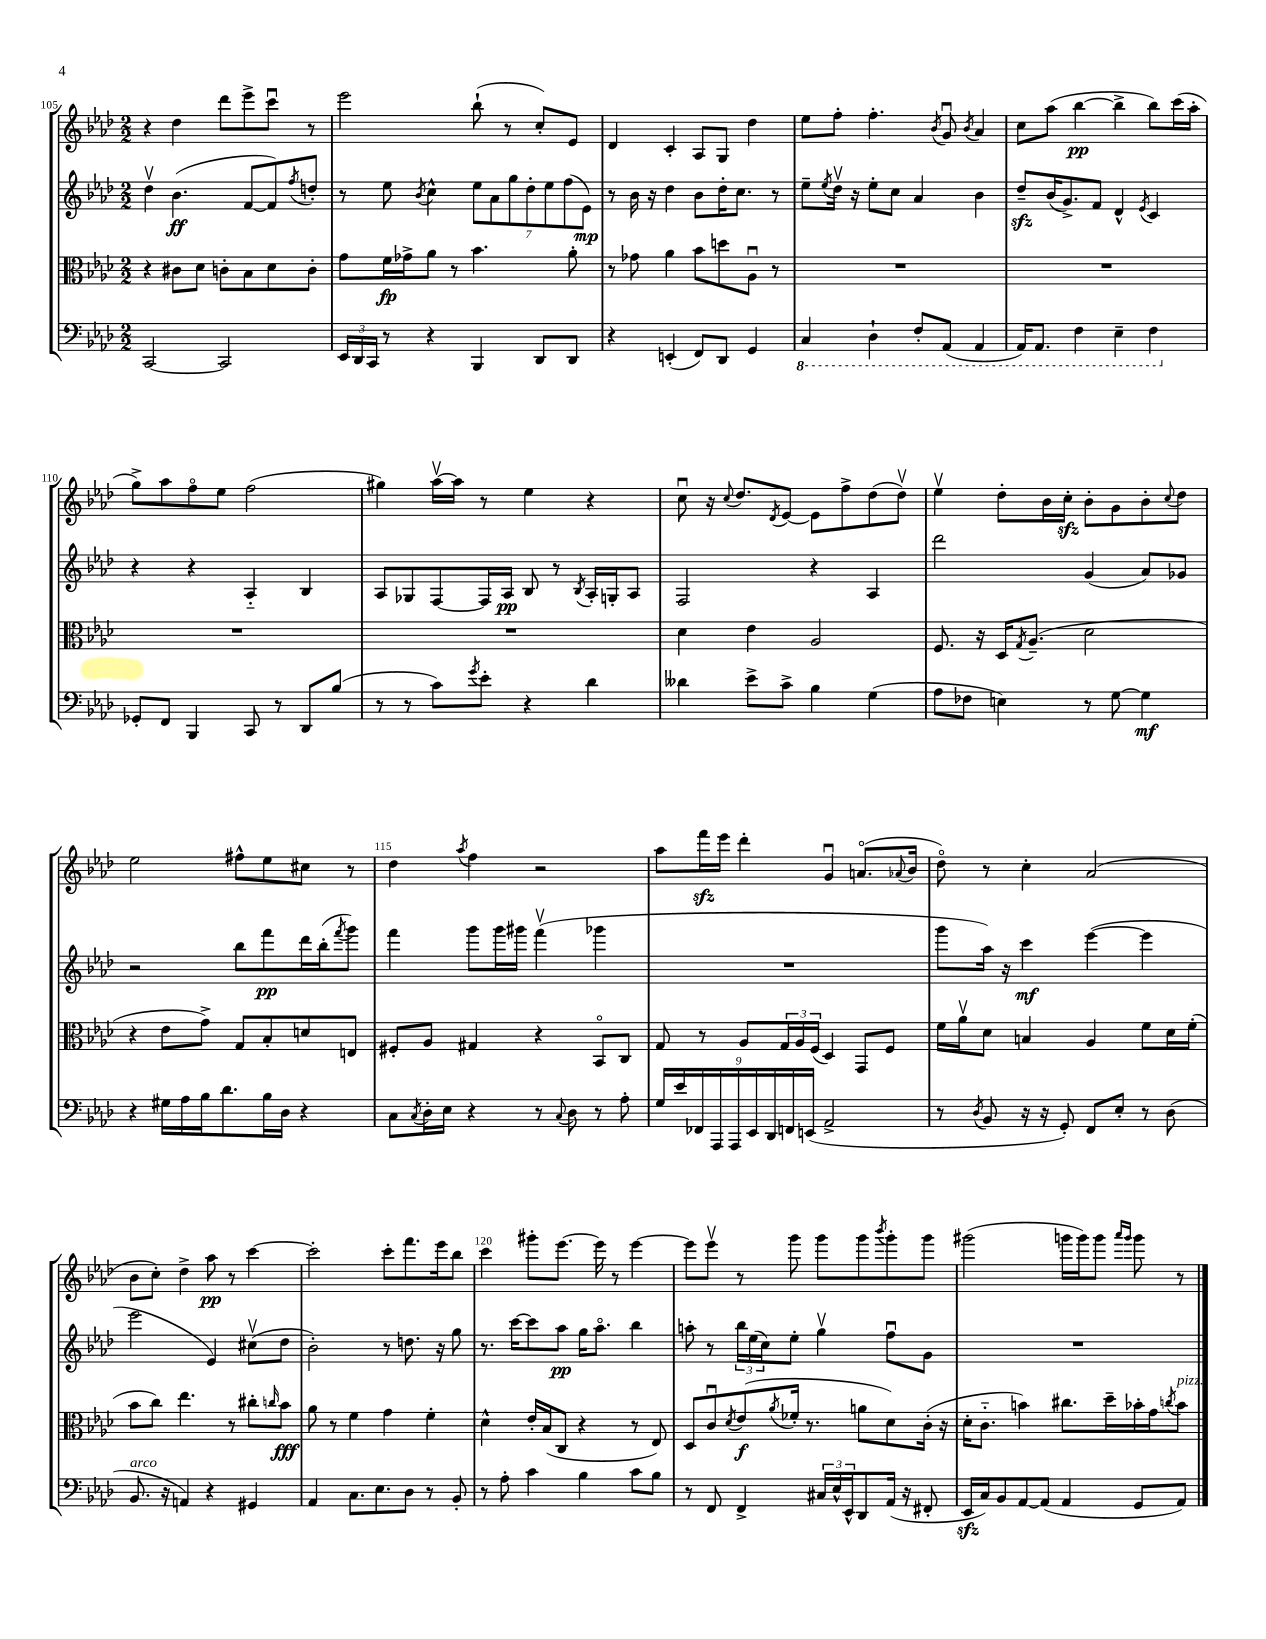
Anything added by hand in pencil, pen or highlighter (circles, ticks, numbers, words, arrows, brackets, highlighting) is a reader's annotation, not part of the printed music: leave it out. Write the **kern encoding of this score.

**kern	**kern	**kern	**kern
*staff4	*staff3	*staff2	*staff1
*clefF4	*clefC3	*clefG2	*clefG2
*k[b-e-a-d-]	*k[b-e-a-d-]	*k[b-e-a-d-]	*k[b-e-a-d-]
*M2/2	*M2/2	*M2/2	*M2/2
[2CC	4r	4dd-v	4r
.	8c#	(4.b-	4dd-
.	8d-	.	.
2CC]	8c'	.	8ddd-
.	8B-	[8f	8eee-^
.	8d-	8f])	8cccu
.	.	8qff	.
.	8c'	8dd'	8r
=	=	=	=
24EE-	8g	8r	2eee-
24DD-	.	.	.
24CC	.	.	.
8r	16f	8ee-	.
.	16g-^	.	.
.	.	8qb-	.
4r	8a-	4cc^^	.
.	8r	.	.
4BBB-	4.b-	14ee-	(8bb-`
.	.	14a-	.
.	.	.	8r
.	.	14gg	.
.	.	14dd-'	.
8DD-	.	.	8cc')
.	.	14ee-	.
.	.	(14ff	.
8DD-	8a-'	.	8e-
.	.	14e-)	.
=	=	=	=
4r	8r	8r	4d-
.	8g-	16b-	.
.	.	16r	.
(4EE'	4a-	4dd-	4c'
8FF)	8b-	8b-	8A-
8DD-	8dd	16dd-'	8G
.	.	8.cc	.
4GG	8A-u	.	4dd-
.	8r	8r	.
=	=	=	=
4CC	1r	8ee-~	8ee-
.	.	8qee-	.
.	.	16dd-v	8ff'
.	.	16r	.
4DD-`	.	8ee-'	4.ff'
.	.	8cc	.
8FF'	.	4a-	.
.	.	.	8qb-
(8AAA-	.	.	8gu
.	.	.	8qb-
4AAA-	.	4b-	4a-
=	=	=	=
16AAA-)	1r	8dd-~	8cc
8.AAA-	.	.	.
.	.	(16b-	(8aa-
.	.	8.g^)	.
4FF	.	.	[4bb-
.	.	8f	.
4EE-~	.	4d-^^	4bb-^]
.	.	8qe-	.
4FF	.	4c	8bb-)
.	.	.	(16ccc
.	.	.	16aa-'
=	=	=	=
8GG-'	1r	4r	8gg^)
8FF	.	.	8aa-
4BBB-	.	4r	8ffo
.	.	.	8ee-
8CC	.	4A-'~	(2ff
8r	.	.	.
8DD-	.	4B-	.
(8B-	.	.	.
=	=	=	=
8r	1r	8A-	4gg#)
8r	.	8G-	.
8c)	.	[8F	[16aa-v
.	.	.	16aa-]
8qg	.	.	.
8e-'	.	16F]	8r
.	.	16A-	.
4r	.	8B-	4ee-
.	.	8r	.
.	.	8qB-	.
4d-	.	16A-'	4r
.	.	16G'	.
.	.	8A-	.
=	=	=	=
4d--	4d-	2F	8ccu
.	.	.	16r
.	.	.	8qqcc
.	.	.	8.dd-
8e-^	4e-	.	.
.	.	.	8qd-
8c^	.	.	[8e-
4B-	2A-	4r	8e-]
.	.	.	8ff^
(4G	.	4A-	(8dd-
.	.	.	8dd-v)
=	=	=	=
8A-	8.F	2ddd-	4ee-v
8F-	.	.	.
.	16r	.	.
4E)	16D-	.	8dd-'
.	8qG	.	.
.	(8.A-~	.	.
.	.	.	16b-
.	.	.	16cc'
8r	2d-	(4g	8b-'
[8G	.	.	8g
4G]	.	8a-)	8b-'
.	.	.	8qqcc
.	.	8g-	8dd-
=	=	=	=
4r	4r	2r	2ee-
16G#	8e-	.	.
16A-	.	.	.
16B-	8g^)	.	.
8.d-	.	.	.
.	8G	8bb-	8ff#^^
16B-	8B-'	8fff	8ee-
16D-	.	.	.
4r	8d	16ddd-	8cc#
.	.	(16bb-'	.
.	.	8qfff	.
.	8E	8ggg)	8r
=	=	=	=
8C	8F#'	4fff	4dd-
8qC	.	.	.
16D-'	8A-	.	.
16E-	.	.	.
.	.	.	8qaa-
4r	4G#	8ggg	4ff
.	.	16ggg	.
.	.	16ggg#	.
8r	4r	(4fffv	2r
8qqC	.	.	.
8D-	.	.	.
8r	8BB-o	4ggg-	.
8A-'	8C	.	.
=	=	=	=
18G	8G	1r	8aa-
18e-	.	.	.
18FF-	.	.	.
.	8r	.	16fff
18AAA-	.	.	.
.	.	.	16eee-
18AAA-	.	.	.
.	8A-	.	4ddd-'
18EE-	.	.	.
18DD-	.	.	.
.	24G	.	.
18FF	.	.	.
.	24A-	.	.
(18EE	.	.	.
.	(24F	.	.
2AA-^	4D-)	.	4gu
.	8GG	.	(8.ao
.	8F	.	.
.	.	.	8qqa-
.	.	.	16b-
=	=	=	=
8r	16f	8ggg	8dd-o)
.	16a-v	.	.
8qD-	.	.	.
8BB-	8d-	16aa-)	8r
.	.	16r	.
16r	4B	4ccc	4cc'
16r	.	.	.
8GG')	.	.	.
8FF	4A-	([4eee-	(2a-
8E-'	.	.	.
8r	8f	4eee-]	.
(8D-	16d-	.	.
.	(16f'	.	.
=	=	=	=
8.BB-	8b-	2eee-	8b-
.	8cc)	.	8cc')
16r	.	.	.
4AA)	4.ee-	.	4dd-^
4r	.	4e-)	8aa-
.	8r	.	8r
4GG#	8cc#'	(8cc#v	[4ccc
.	16qqcc	.	.
.	8b-	8dd-	.
=	=	=	=
4AA-	8a-	2b-')	2ccc']
.	8r	.	.
8.C	4f	.	.
8.E-	.	.	.
.	4g	8r	8ccc'
8D-	.	8.dd	8.fff
8r	4f'	.	.
.	.	16r	16eee-
8BB-'	.	8gg	8bb-
=	=	=	=
8r	4d-^^	8.r	4ccc
8A-'	.	.	.
.	.	[16ccc	.
4c	16e-'	8ccc]	8ggg#'
.	(16B-	.	.
.	8C	8aa-	[8.eee-
4B-	4r	16gg	.
.	.	8.aa-o	16eee-]
.	.	.	8r
8c	8r	4bb-	[4eee-
8B-	8E-)	.	.
=	=	=	=
8r	8D-	8aa'	8eee-]
8FF	8cu	8r	8eee-v
.	8qd-	.	.
4FF^	(8e-	24bb-	8r
.	.	(24ee-	.
.	.	24cc)	.
.	8qa-	.	.
.	16f-'	8ee-'	8ggg
.	8.r	.	.
24C#	.	4ggv	8ggg
24E-^^	.	.	.
24EE-^^	.	.	.
8DD-	8a	.	8ggg
.	.	.	8qbbb-
(16AA-	8d-)	8ffu	8ggg'
16r	.	.	.
8FF#'	(16c'	8g	8ggg
.	16r	.	.
=	=	=	=
16EE-	16d-'	1r	(2ggg#
16C)	8.c'~	.	.
8BB-	.	.	.
[8AA-	4b)	.	.
(8AA-]	.	.	.
4AA-	8.cc#	.	16ggg
.	.	.	16ggg)
.	.	.	8ggg
.	16dd-~	.	.
.	.	.	16qqaaa-
.	.	.	16qqggg
8GG	16b-'	.	8ggg
.	16g	.	.
.	8qcc	.	.
8AA-)	8b-	.	8r
==	==	==	==
*-	*-	*-	*-
